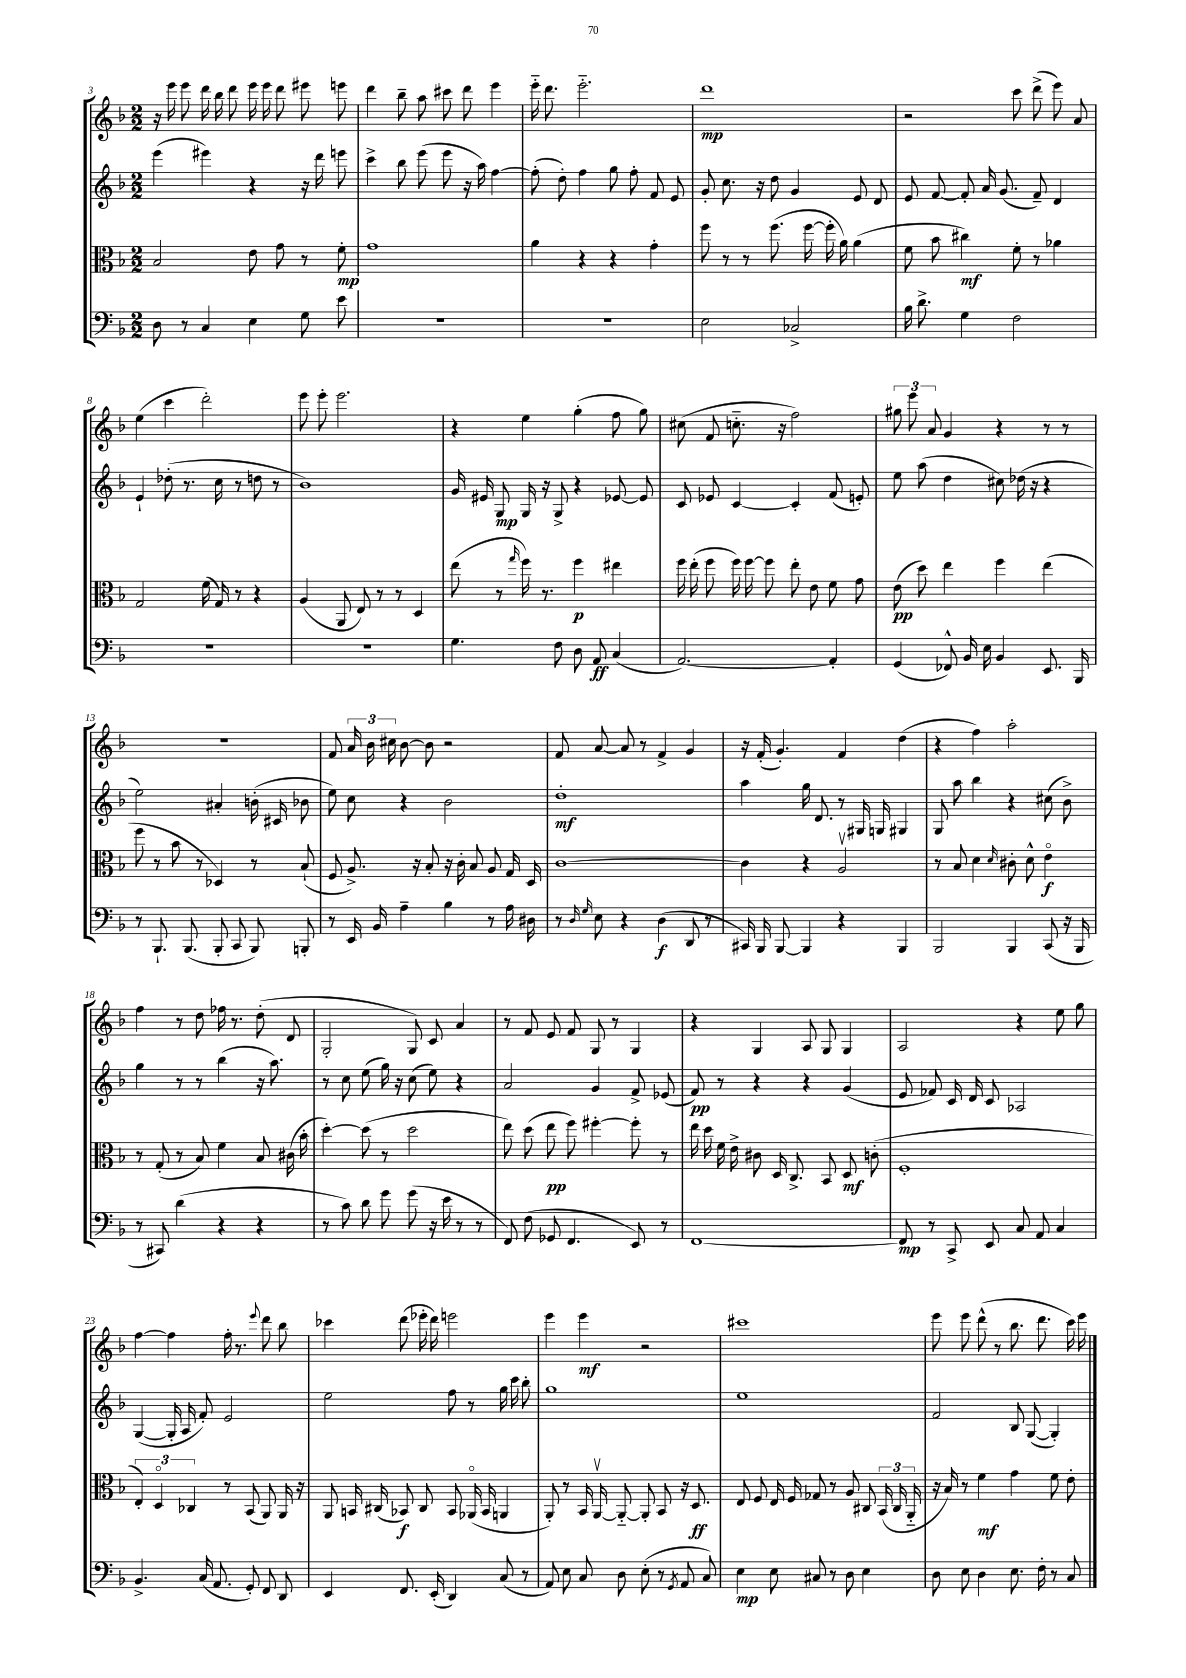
<<
\new StaffGroup <<
\new Staff = "s0" {
    \clef treble \key f \major \numericTimeSignature \time 2/2
    \autoBeamOff r16 e'''16 e'''8 d'''16 bes''16 d'''8 e'''16 e'''16 d'''8 eis'''8 e'''8 |
    d'''4 bes''8-- a''8 cis'''8 d'''8 e'''4 |
    e'''16-_ d'''8. e'''2.-_ |
    d'''1\mp |
    r2 c'''8 d'''8->( e'''8) a'8 |
    e''4( c'''4 d'''2-.) |
    e'''8 e'''8-. e'''2. |
    r4 e''4 g''4-.( f''8 g''8) |
    cis''8( f'8 c''8.-_ r16 f''2) |
    \tuplet 3/2 { gis''8 e'''8 a'8 } g'4 r4 r8 r8 |
    R1 |
    f'8 \tuplet 3/2 { a'16 bes'16 cis''16 } bes'8~ bes'8 r2 |
    f'8 a'8~ a'8 r8 f'4-> g'4 |
    r16 f'16-.( g'4.-.) f'4 d''4( |
    r4 f''4) a''2-. |
    f''4 r8 d''8 fes''16 r8. d''8-.( d'8 |
    g2-. g8) c'8 a'4 |
    r8 f'8 e'8 f'8 g8 r8 g4 |
    r4 g4 a8 g8 g4 |
    a2 r4 e''8 g''8 |
    f''4~ f''4 f''16-. r8. \appoggiatura { e'''8 } d'''8 bes''8 |
    ces'''4 d'''8( ees'''16-. d'''16) e'''2 |
    e'''4 e'''4\mf r2 |
    cis'''1 |
    e'''8 e'''8 d'''8-^( r8 bes''8. d'''8. c'''16) e'''16 \bar "|." |
}
\new Staff = "s1" {
    \clef treble \key f \major \numericTimeSignature \time 2/2
    \autoBeamOff e'''4( eis'''4) r4 r16 d'''16 e'''8 |
    c'''4-> bes''8 e'''8( e'''8 r16 a''16) f''4~ |
    f''8-.( d''8-.) f''4 g''8 f''8-. f'8 e'8 |
    g'8-. c''8. r16 d''8 g'4 e'8 d'8 |
    e'8 f'8~ f'8-. a'16 g'8.( f'8--) d'4 |
    e'4-! des''8-.( r8. c''16 r8 d''8 r8 |
    bes'1) |
    g'16 eis'16 g8\mp g16 r16 g8-> r4 ees'8~ ees'8 |
    c'8 ees'8 c'4~ c'4-. f'8( e'8-.) |
    e''8 a''8( d''4 cis''8) des''16( r16 r4 |
    e''2) ais'4-. b'16-.( cis'16 bes'8 |
    e''8) c''8 r4 bes'2 |
    d''1-.\mf |
    a''4 g''16 d'8. r8 gis16 g16 gis4 |
    g8 a''8 bes''4 r4 cis''8( bes'8->) |
    g''4 r8 r8 bes''4( r16 a''8.) |
    r8 c''8 e''8( g''16) r16 c''8( e''8) r4 |
    a'2 g'4 f'8-> ees'8( |
    f'8\pp) r8 r4 r4 g'4( |
    e'8 fes'8) c'16 d'16 c'8 aes2 |
    g4~( g16-. a16 f'8-.) e'2 |
    e''2 f''8 r8 g''16 c'''16 bes''8-. |
    g''1 |
    e''1 |
    f'2 bes8 g8~( g4-.) \bar "|." |
}
\new Staff = "s2" {
    \clef alto \key f \major \numericTimeSignature \time 2/2
    \autoBeamOff bes2 e'8 g'8 r8 f'8-.\mp |
    g'1 |
    a'4 r4 r4 g'4-. |
    f''8 r8 r8 f''8.( f''16~ f''16-. a'16) a'4( |
    f'8 bes'8 cis''4\mf) f'8-. r8 aes'4 |
    g2 f'16( g16) r8 r4 |
    a4( a,8 e8) r8 r8 d4 |
    e''8( r8 \grace { g''16 } f''16) r8. f''4\p eis''4 |
    f''16 e''16-.( f''8 f''16) f''16~ f''8 e''8-. e'8 f'8 g'8 |
    e'8\pp( d''8) e''4 f''4 e''4( |
    f''8 r8 bes'8 r8 des4) r8 bes8-!( |
    f8 a8.->) r16 bes8-. r16 c'16-. bes8 a8 g16 d16 |
    c'1~ |
    c'4 r4 a2\upbow |
    r8 bes8 d'4 \grace { d'16 } cis'8-. d'8-^ e'4\flageolet\f |
    r8 g8-.( r8 bes8) f'4 bes8 cis'16( bes'16-. |
    d''4~-.) d''8( r8 d''2 |
    e''8) d''8( e''8\pp f''8) fis''4~-. fis''8-. r8 |
    e''16 d''16 f'16 e'16-> cis'8 d16 c8.-> bes,8 d8\mf c'8-.( |
    f1-. |
    \tuplet 3/2 { e4-.) d4\flageolet ces4 } r8 bes,8( a,8) a,16 r16 |
    a,8 b,16 cis16( bes,8\f) cis8 bes,8 aes,16\flageolet( bes,16 a,4 |
    a,8-.) r8 bes,16 a,16~\upbow a,8~-_ a,8-. bes,8 r16 d8.\ff |
    e8 f8 e16 f16 ges8 r8 a8 cis8 \tuplet 3/2 { bes,16( cis16 a,16-_ } |
    r16 bes16) r8 f'4\mf g'4 f'8 e'8-. \bar "|." |
}
\new Staff = "s3" {
    \clef bass \key f \major \numericTimeSignature \time 2/2
    \autoBeamOff d8 r8 c4 e4 g8 e'8 |
    R1 |
    R1 |
    e2 ces2-> |
    bes16 d'8.-> g4 f2 |
    R1 |
    R1 |
    g4. f8 d8 a,8\ff c4( |
    a,2.~) a,4-. |
    g,4( fes,8-^) bes,16 e16 bes,4 e,8. bes,,16 |
    r8 bes,,8.-! bes,,8.( bes,,8-. c,8 bes,,8) b,,8-. |
    r8 e,16 bes,16 a4-- bes4 r8 a16 dis16 |
    r8 \grace { d16 g16 } e8 r4 d4\f( d,8 r8 |
    cis,16) bes,,16 bes,,8~ bes,,4 r4 bes,,4 |
    bes,,2 bes,,4 c,8( r16 bes,,16 |
    r8 cis,8) d'4( r4 r4 |
    r8 c'8) d'8 g'8 g'8( r16 e'16 r8 r8 |
    f,8) f8( ges,8 f,4. e,8) r8 |
    f,1~ |
    f,8\mp r8 c,8-> e,8 c8 a,8 c4 |
    bes,4.-> c16( a,8. g,8-.) f,8 d,8 |
    e,4 f,8. e,16-.( d,4) c8( r8 |
    a,8) e8 c8 d8 e8-.( r8 \acciaccatura { g,8 } a,8 c8) |
    e4\mp e8 cis8 r8 d8 e4 |
    d8 e8 d4 e8. f16-. r8 c8 \bar "|." |
}
>>
>>
\layout { \context { \Score currentBarNumber = #3 } }
